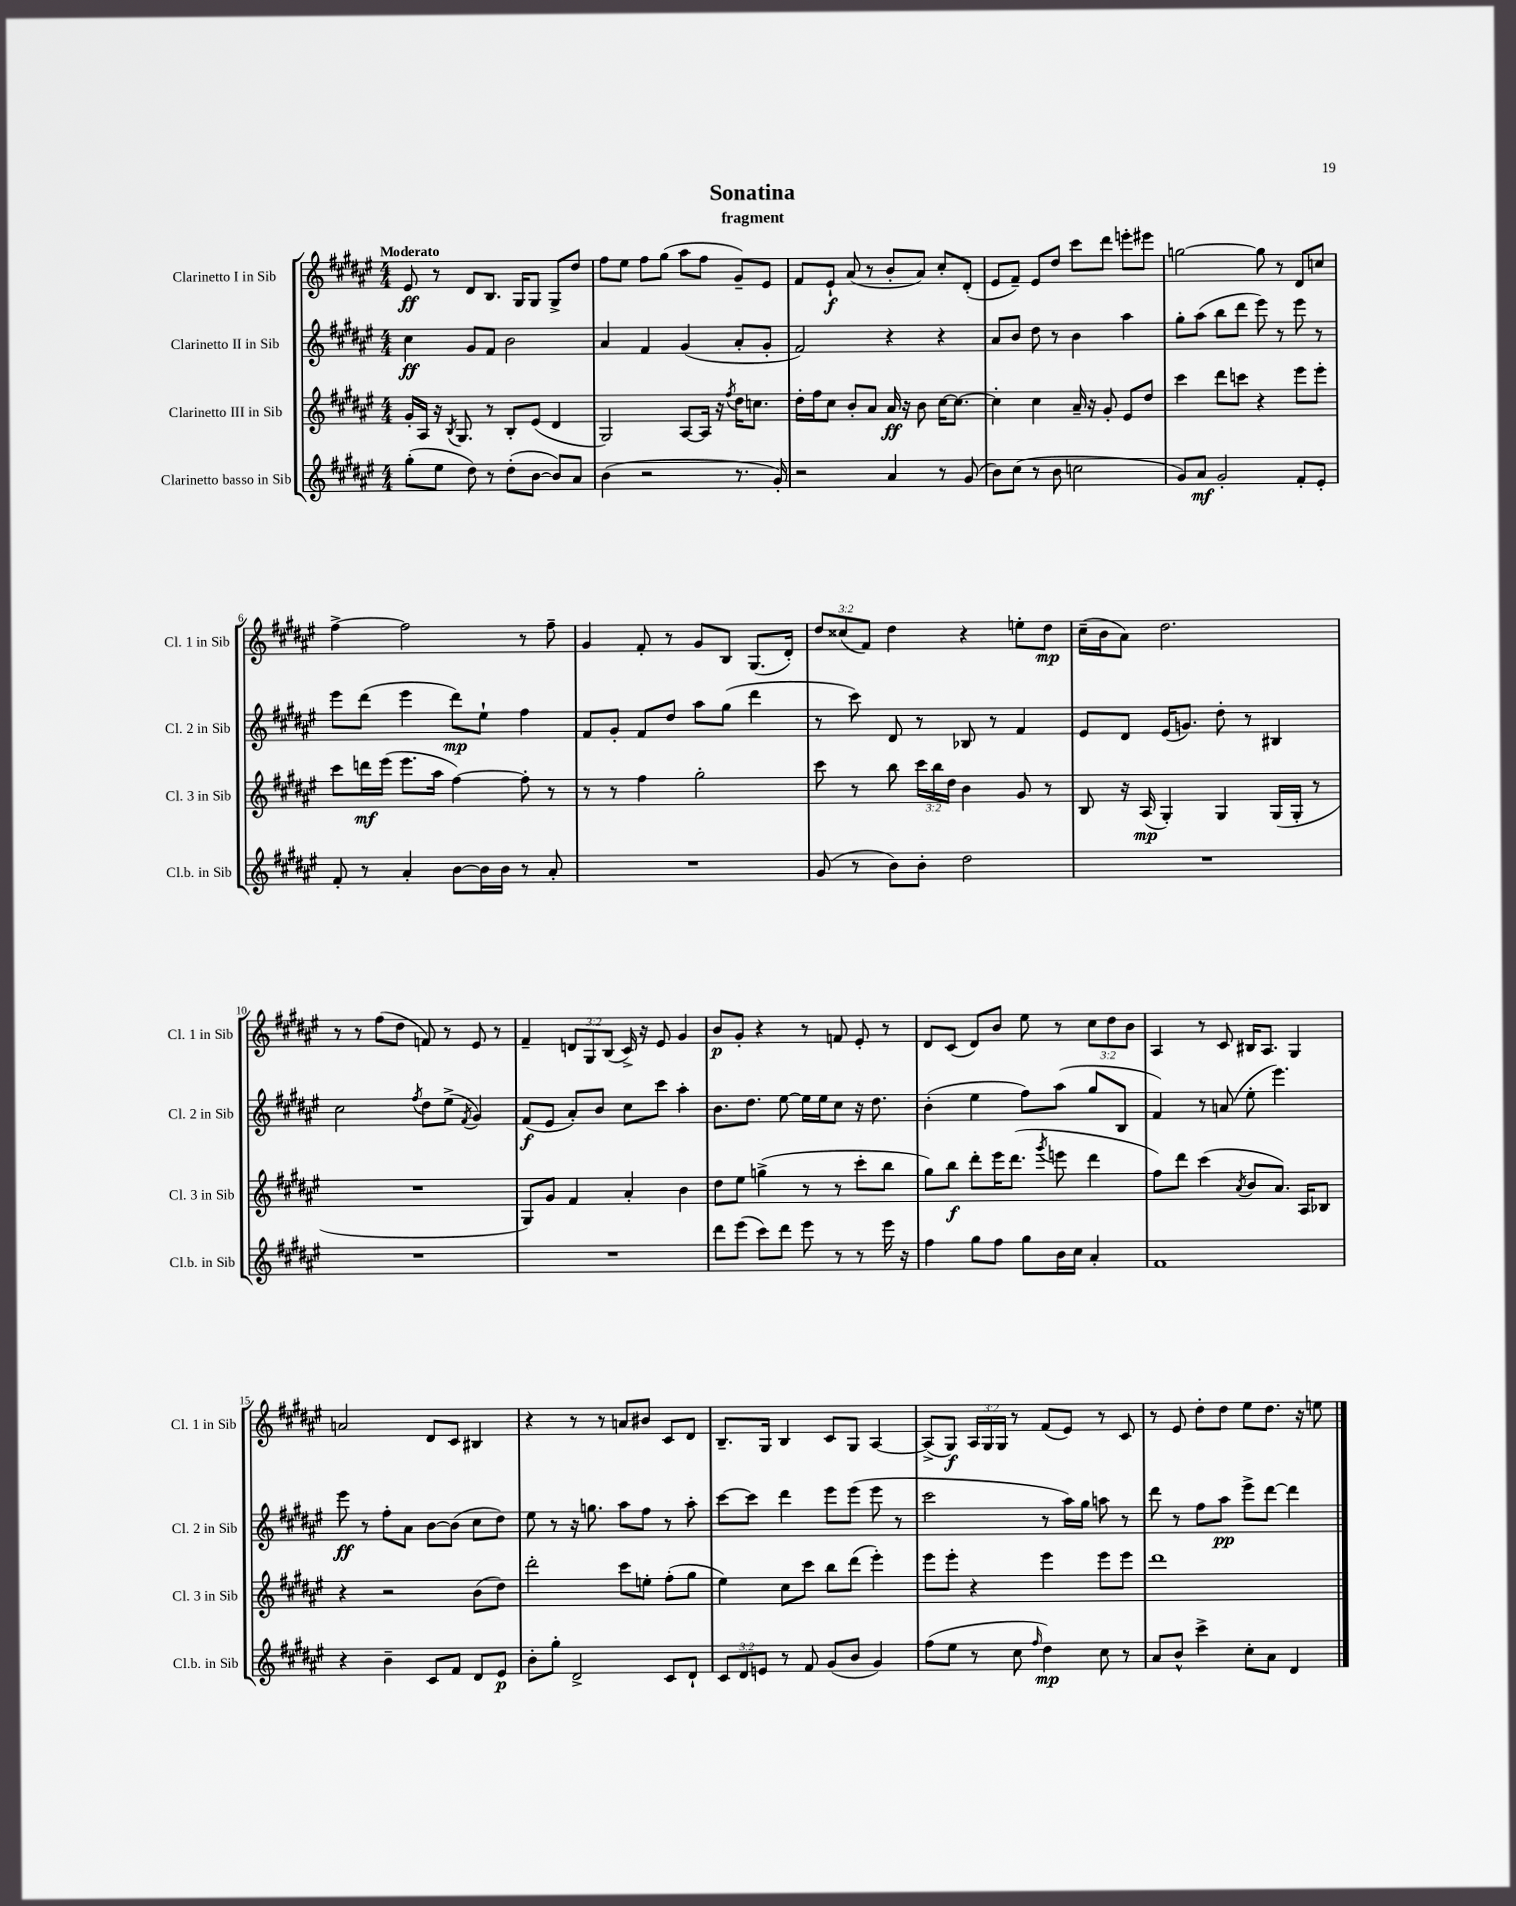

**kern	**kern	**kern	**kern
*staff4	*staff3	*staff2	*staff1
*clefG2	*clefG2	*clefG2	*clefG2
*k[f#c#g#d#a#e#]	*k[f#c#g#d#a#e#]	*k[f#c#g#d#a#e#]	*k[f#c#g#d#a#e#]
*M4/4	*M4/4	*M4/4	*M4/4
(8gg#'\L	16g#'/LL	4cc#\	8e#/
.	16A#/JJ	.	.
8ee#\J	16r	.	8r
.	8qB/	.	.
.	8.G#/	.	.
8dd#\)	.	8g#/L	8d#/L
8r	8r	8f#/J	8.B/J
(8dd#'\L	8B'/L	2b\	.
.	.	.	16G#/LK
[8b\J	(8e#/J	.	8G#/J
8b/]L)	4d#/	.	8G#^/L
8a#/J	.	.	8dd#/J
=	=	=	=
(4b\	2G#/)	4a#/	8ff#\L
.	.	.	8ee#\J
2r	.	4f#/	8ff#\L
.	.	.	(8gg#\J
.	[8A#/L	(4g#/	8aa#\L
.	16A#/]Jk	.	8ff#\J
.	16r	.	.
.	8qff#/	.	.
8.r	16dd#\LK	8a#'/L	8g#~/L)
.	8.cc\J	.	.
.	.	8g#'/J	8e#/J
16g#'/)	.	.	.
=	=	=	=
2r	16dd#'\LL	2f#/)	8f#/L
.	16ff#\J	.	.
.	8cc#\J	.	8e#`/J
.	8b'/L	.	(8a#/
.	8a#/J	.	8r
4a#/	16a#/	4r	8b'/L
.	16r	.	.
.	8b\	.	8a#/J)
8r	[16cc#\LK	4r	8cc#'/L
.	8.cc#\_J	.	.
(8g#/	.	.	(8d#'/J
=	=	=	=
8b\L)	4cc#'\]	8a#/L	8e#/L
(8cc#\J	.	8b/J	8f#~/J)
8r	4cc#\	8dd#\	8e#/L
8b\	.	8r	8dd#/J
2cc\	16a#~/	4b\	8ccc#\L
.	16r	.	.
.	8g#'/	.	8ddd#\J
.	8e#/L	4aa#\	8eee'\L
.	8dd#/J	.	8eee#\J
=	=	=	=
8g#/L)	4ccc#\	8gg#'\L	[2gg\
8a#/J	.	(8aa#\J	.
2g#'/	8ddd#\L	8bb\L	.
.	8ccc\J	8ddd#\J	.
.	4r	8eee#\)	8gg\]
.	.	8r	8r
8f#'/L	8eee#\L	8eee#\	8d#/L
8e#'/J	8eee#'\J	8r	8cc/J
=	=	=	=
8f#'/	8ccc#\L	8eee#\L	[4ff#^\
8r	16ddd\L	(8ddd#\J	.
.	(16eee#\JJ	.	.
4a#'/	8.eee#\L	4eee#\	2ff#\]
.	16aa#\Jk	.	.
[8b\L	[4ff#\)	8ddd#\L)	.
16b\]L	.	8ee#`\J	.
16b\JJ	.	.	.
8r	8ff#'\]	4ff#\	8r
8a#'/	8r	.	8ff#~\
=	=	=	=
1r	8r	8f#/L	4g#/
.	8r	8g#'/J	.
.	4ff#\	8f#/L	8f#'/
.	.	8dd#/J	8r
.	2gg#'\	8aa#\L	8g#/L
.	.	(8gg#\J	8B/J
.	.	4ddd#\	(8.G#/L
.	.	.	16d#'/Jk)
=	=	=	=
(8g#/	8ccc#\	8r	12dd#/L
.	.	.	(12cc##/
8r	8r	8ccc#\)	.
.	.	.	12f#/J)
8b\L)	8bb\	8d#/	4dd#\
8b'\J	24ccc#\LL	8r	.
.	24bb\	.	.
.	24dd#\JJ	.	.
2dd#\	4b\	8B-/	4r
.	.	8r	.
.	8g#/	4f#/	8ee'\L
.	8r	.	8dd#\J
=	=	=	=
1r	8B/	8e#/L	(16cc#~\LL
.	.	.	16b\J
.	16r	8d#/J	8a#\J)
.	(16A#/	.	.
.	4G#'/)	(16e#/LK	2.dd#\
.	.	8.g/J)	.
.	4G#/	8dd#'\	.
.	.	8r	.
.	(16G#/LL	4B#/	.
.	16G#'/JJ	.	.
.	8r	.	.
=	=	=	=
1r	1r	2cc#\	8r
.	.	.	8r
.	.	.	(8ff#\L
.	.	.	8dd#\J
.	.	8qff#/	.
.	.	8dd#\L	8f/)
.	.	(8ee#^\J	8r
.	.	8qf#/	.
.	.	4g#/)	8e#/
.	.	.	8r
=	=	=	=
1r	8G#/L)	(8f#/L	4f#~/
.	8g#/J	8e#/J	.
.	4f#/	8a#'/L)	12d/L
.	.	.	12G#/
.	.	8b/J	.
.	.	.	(12B/J
.	4a#'/	8cc#\L	16c#^/)
.	.	.	16r
.	.	8ccc#\J	8e#/
.	4b\	4aa#'\	4g#/
=	=	=	=
8ddd#\L	8dd#\L	8.b\L	8b/L
(8eee#\J	8ee#\J	.	8g#'/J
.	.	8.dd#\J	.
8ccc#\L)	(4gg^\	.	4r
8ddd#\J	.	[8ee#\	.
8eee#\	8r	16ee#\]LL	8r
.	.	16ee#\J	.
8r	8r	8cc#\J	8f/
8r	8ccc#'\L	16r	8e#'/
.	.	8.dd#\	.
16eee#\	8bb\J	.	8r
16r	.	.	.
=	=	=	=
4ff#\	8gg#\L)	(4b'\	8d#/L
.	8bb\J	.	(8c#/J
8gg#\L	8ddd#'\L	4ee#\	8d#/L)
8ff#\J	16eee#\K	.	8b/J
.	(8.ddd#\J	.	.
8gg#\L	.	8ff#\L)	8ee#\
.	8qggg#/	.	.
16b\L	8eee\	(8aa#\J	8r
16cc#\JJ	.	.	.
4a#'/	4ddd#\	8gg#/L	12cc#\L
.	.	.	12dd#\
.	.	8B/J	.
.	.	.	12b\J
=	=	=	=
1f#	8ff#\L)	4f#/)	4A#/
.	8ddd#\J	.	.
.	(4ccc#\	8r	8r
.	.	(8a/	8c#/
.	8qa#/	.	.
.	8b/L	8ee#'\	16B#/LK
.	.	.	8.A#/J
.	8.a#/J)	4.eee#\)	.
.	.	.	4G#/
.	16A#/LK	.	.
.	8B-/J	.	.
=	=	=	=
4r	4r	8eee#\	2a/
.	.	8r	.
4b~\	2r	8ff#'\L	.
.	.	8a#\J	.
8c#/L	.	[8b\L	8d#/L
8f#/J	.	(8b\]J	8c#/J
8d#/L	(8b\L	8cc#\L	4B#/
8e#/J	8dd#\J)	8dd#\J)	.
=	=	=	=
8b'\L	2ddd#'\	8ee#\	4r
8gg#'\J	.	8r	.
2d#^/	.	16r	8r
.	.	8.gg\	.
.	.	.	8r
.	8ccc#\L	8aa#\L	8a/L
.	8ee'\J	8ff#\J	8b#/J
8c#/L	(8ff#'\L	8r	8c#/L
8d#`/J	8gg#\J	8aa#'\	8d#/J
=	=	=	=
12c#/L	4ee#\)	[8ccc#\L	8.B~/L
12d#/	.	.	.
.	.	8ccc#\]J	.
12e/J	.	.	.
.	.	.	16G#/Jk
8r	8cc#\L	4ddd#\	4B/
8f#/	8ccc#\J	.	.
(8g#/L	8bb\L	8eee#\L	8c#/L
8b/J	(8ddd#\J	(8eee#\J	8G#/J
4g#/)	4eee#'\)	8eee#\	[4A#/
.	.	8r	.
=	=	=	=
(8ff#\L	8eee#\L	2ccc#\	(8A#^/]L
8ee#\J	8eee#'\J	.	8G#/J)
8r	4r	.	24A#/LL
.	.	.	24G#/
.	.	.	24G#/JJ
8cc#\	.	.	8r
16qqff#/	.	.	.
4dd#\)	4eee#\	8r	(8f#/L
.	.	16aa#\LL)	8e#/J)
.	.	16gg#\JJ	.
8cc#\	8eee#\L	8aa\	8r
8r	8eee#\J	8r	8c#/
=	=	=	=
8a#/L	1ddd#	8ddd#\	8r
8b^^/J	.	8r	8e#/
4ccc#^\	.	8ff#\L	8dd#'\L
.	.	8aa#\J	8dd#\J
8cc#'\L	.	8eee#^\L	8ee#\L
8a#\J	.	[8ddd#\J	8.dd#\J
4d#/	.	4ddd#\]	.
.	.	.	16r
.	.	.	8ee\
==	==	==	==
*-	*-	*-	*-
